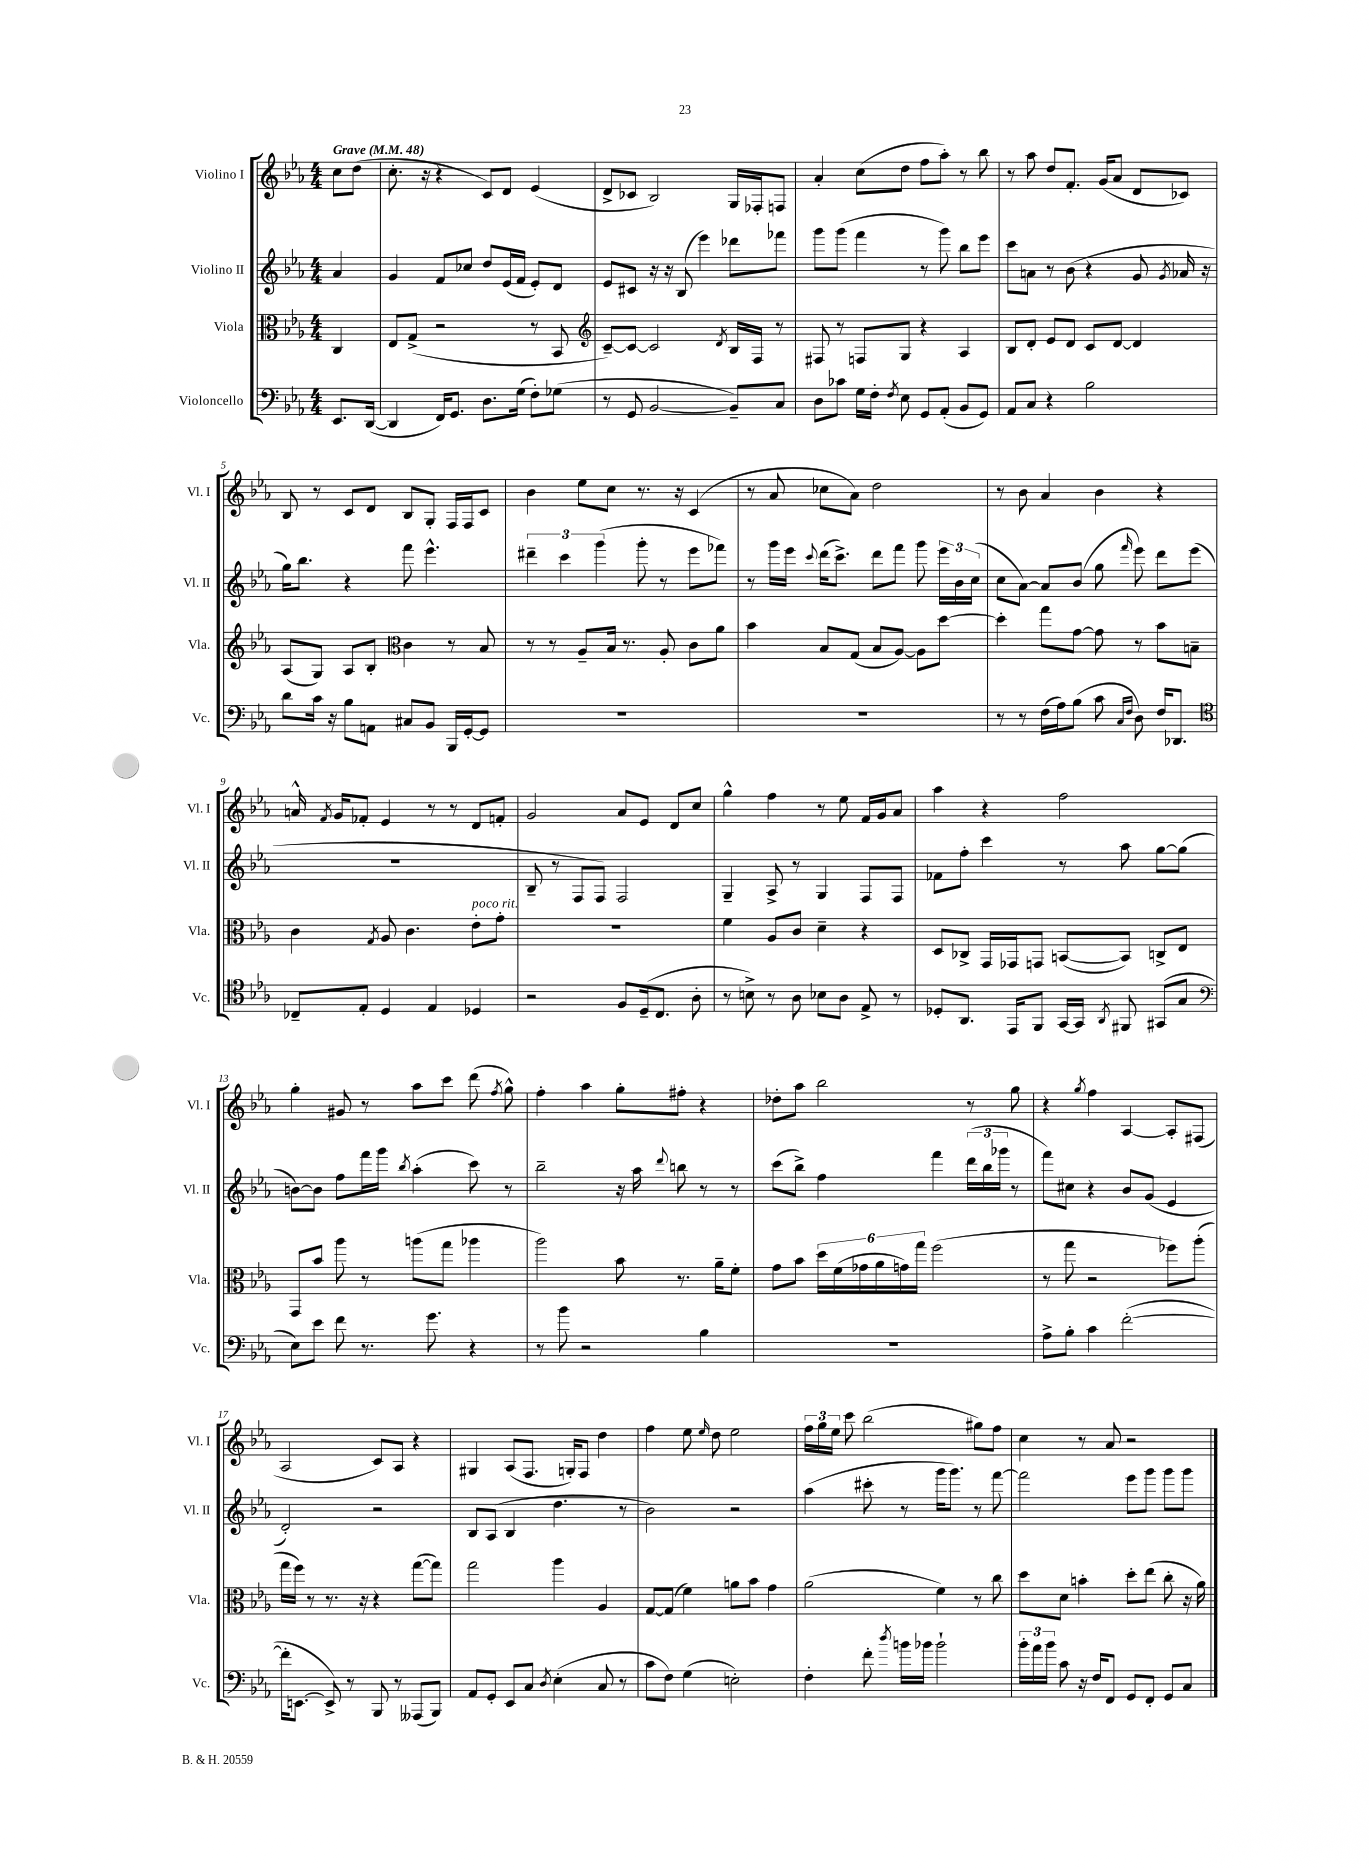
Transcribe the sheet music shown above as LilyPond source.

<<
\new StaffGroup <<
\new Staff = "s0" \with { instrumentName = "Violino I" shortInstrumentName = "Vl. I" } {
    \clef treble \key ees \major \numericTimeSignature \time 4/4 \partial 4 \tempo "Grave" 4 = 48
    \autoBeamOff c''8[ d''8]( |
    c''8.-. r16 r4 c'8[) d'8] ees'4( |
    d'8[-> ces'8] bes2) g16[ fes16-. f8] |
    aes'4-. c''8[( d''8] f''8[ aes''8]-.) r8 bes''8 |
    r8 aes''8 d''8[ f'8.]-. g'16[( aes'8] d'8[ ces'8]) |
    bes8 r8 c'8[ d'8] bes8[ g8]-. f16[ f16 c'8] |
    bes'4 ees''8[ c''8] r8. r16 c'4( |
    r8 aes'8 ces''8[ aes'8]) d''2 |
    r8 bes'8 aes'4 bes'4 r4 |
    a'16-^ \acciaccatura { f'8 } g'16[ fes'8]-. ees'4 r8 r8 d'8[ f'8]-. |
    g'2 aes'8[ ees'8] d'8[ c''8] |
    g''4-^ f''4 r8 ees''8 f'16[ g'16 aes'8] |
    aes''4 r4 f''2 |
    g''4-. gis'8 r8 aes''8[ c'''8] d'''8( \acciaccatura { f''8 } g''8-^) |
    f''4-. aes''4 g''8[-. fis''8]-. r4 |
    des''8[-. aes''8] bes''2 r8 g''8 |
    r4 \acciaccatura { g''8 } f''4 aes4~ aes8[-. fis8]( |
    aes2 c'8[) aes8] r4 |
    gis4 aes8[( f8.] g16[-.) f8] d''4 |
    f''4 ees''8 \grace { ees''16 } d''8 ees''2 |
    \tuplet 3/2 { f''16[ g''16 ees''16] } c'''8 bes''2( gis''8[) f''8] |
    c''4 r8 aes'8 r2 \bar "|." |
}
\new Staff = "s1" \with { instrumentName = "Violino II" shortInstrumentName = "Vl. II" } {
    \clef treble \key ees \major \numericTimeSignature \time 4/4 \partial 4
    \autoBeamOff aes'4 |
    g'4 f'8[ ces''8] d''8[ ees'16( f'16] ees'8[-.) d'8] |
    ees'8[ cis'8] r16 r16 bes8( ees'''4) des'''8[ fes'''8] |
    g'''8[ g'''8]( f'''4 r8 g'''8) bes''8[ ees'''8] |
    c'''8[ a'8] r8 bes'8( r4 g'8 \acciaccatura { g'8 } aes'16 r16 |
    g''16[) bes''8.] r4 f'''8 ees'''4.-^ |
    \tuplet 3/2 { dis'''4-- c'''4 g'''4( } g'''8-. r8 ees'''8[ fes'''8]) |
    r8 g'''16[ ees'''16] \appoggiatura { c'''8 } d'''16[( c'''8.]->) d'''8[ f'''8] g'''8 \tuplet 3/2 { ees'''16[ bes'16 c''16]( } |
    c''8[ aes'8]~) aes'8[ bes'8]( g''8 \grace { f'''16 } ees'''8) d'''8[ ees'''8]( |
    R1 |
    bes8-- r8 f8[ f8]) f2 |
    g4-- aes8-> r8 g4 f8[ f8] |
    fes'8[ f''8]-. c'''4 r8 aes''8 g''8[~ g''8]( |
    b'8[~) b'8] f''8[ f'''16 g'''16] \acciaccatura { bes''8 } aes''4-.( c'''8) r8 |
    bes''2-- r16 aes''16 \appoggiatura { d'''8 } b''8 r8 r8 |
    c'''8[( bes''8]->) f''4 f'''4 \tuplet 3/2 { d'''16[( bes''16 ges'''16] } r8 |
    f'''8[) cis''8] r4 bes'8[ g'8]( ees'4 |
    d'2-.) r2 |
    bes8[ aes8]( bes4 d''4. r8 |
    bes'2) r2 |
    aes''4( cis'''8-. r8 g'''16[ g'''8.]) r8 f'''8~ |
    f'''2 ees'''8[ g'''8] g'''8[ g'''8] \bar "|." |
}
\new Staff = "s2" \with { instrumentName = "Viola" shortInstrumentName = "Vla." } {
    \clef alto \key ees \major \numericTimeSignature \time 4/4 \partial 4
    \autoBeamOff c4 |
    ees8[ g8]->( r2 r8 bes,8 |
    \clef treble c'8[~--) c'8]~ c'2 \acciaccatura { d'8 } bes16[ f16] r8 |
    fis8 r8 f8[ g8] r4 aes4 |
    bes8[ d'8]-. ees'8[ d'8] c'8[ d'8]~ d'4 |
    aes8[( g8]) aes8[ bes8]-. \clef alto c'4 r8 bes8 |
    r8 r8 aes8[-- bes16] r8. aes8-. c'8[ aes'8] |
    bes'4 bes8[ g8]( bes8[ aes8]~) aes8[ d''8]~ |
    d''4-. g''8[ g'8]~ g'8 r8 bes'8[ b8]-- |
    c'4 \acciaccatura { g8 } aes8 c'4. ees'8[-.^\markup { \italic "poco rit." } g'8]-. |
    R1 |
    f'4 aes8[ c'8] d'4-- r4 |
    d8[ ces8]-> g,16[ ges,16 g,8] b,8[~( b,8]) c8[-> ees8] |
    g,8[ bes'8] aes''8 r8 a''8[( g''8] aes''4 |
    aes''2) bes'8 r8. aes'16[-- f'8]-. |
    g'8[ bes'8] \tuplet 6/4 { d''16[ f'16( ges'16 aes'16 g'16) g''16] } f''2( |
    r8 g''8 r2 fes''8[) aes''8]-.( |
    g''16[ f''16]) r8 r8. r16 r4 g''8[~( g''8]) |
    g''2 aes''4 aes4 |
    g8[~ g8]( f'4) a'8[ bes'8] g'4 |
    aes'2( f'4) r8 c''8 |
    d''8[ d'8] b'4-. d''8[-. ees''8]( c''8-. r16 aes'16) \bar "|." |
}
\new Staff = "s3" \with { instrumentName = "Violoncello" shortInstrumentName = "Vc." } {
    \clef bass \key ees \major \numericTimeSignature \time 4/4 \partial 4
    \autoBeamOff ees,8.[ d,16]~( |
    d,4 f,16[) g,8.] d8.[ g16]( f8[-.) ges8]( |
    r8 g,8 bes,2~ bes,8[--) c8] |
    d8[ ces'8] g16[ f16]-. \acciaccatura { f8 } ees8 g,8[ aes,8]-.( bes,8[ g,8]) |
    aes,8[ c8] r4 bes2 |
    d'8[ c'16] r16 bes8[ a,8] cis8[ bes,8] bes,,16[ g,16~-. g,8] |
    R1 |
    R1 |
    r8 r8 f16[( aes16) bes8]( c'8 \grace { c16[ f16] } d8) f16[ des,8.] |
    \clef tenor ces8[-- ees8]-. d4 ees4 des4 |
    r2 f8[ d16--( c8.] aes8-. |
    r8 b8->) r8 aes8 bes8[ aes8] ees8-> r8 |
    des8[-. aes,8.] ees,16[ f,8] g,16[~ g,16] \acciaccatura { aes,8 } fis,8 gis,8[( g8] |
    \clef bass ees8[) ees'8] f'8 r8. g'8. r4 |
    r8 bes'8 r2 bes4 |
    R1 |
    aes8[-> bes8]-. c'4 f'2~-.( |
    f'16[-. e,8.]~ e,8->) r8 bes,,8 r8 aeses,,8[( bes,,8]) |
    aes,8[ g,8]-. ees,8[ c8] \acciaccatura { d8 } ees4-.( c8 r8 |
    c'8[ f8]) g4( e2-.) |
    f4-. f'8-. \acciaccatura { d''8 } b'16[ bes'16] bes'2-! |
    \tuplet 3/2 { bes'16[-. aes'16 bes'16] } c'8 r16 f16[ f,8] g,8[ f,8]-. g,8[ c8] \bar "|." |
}
>>
>>
